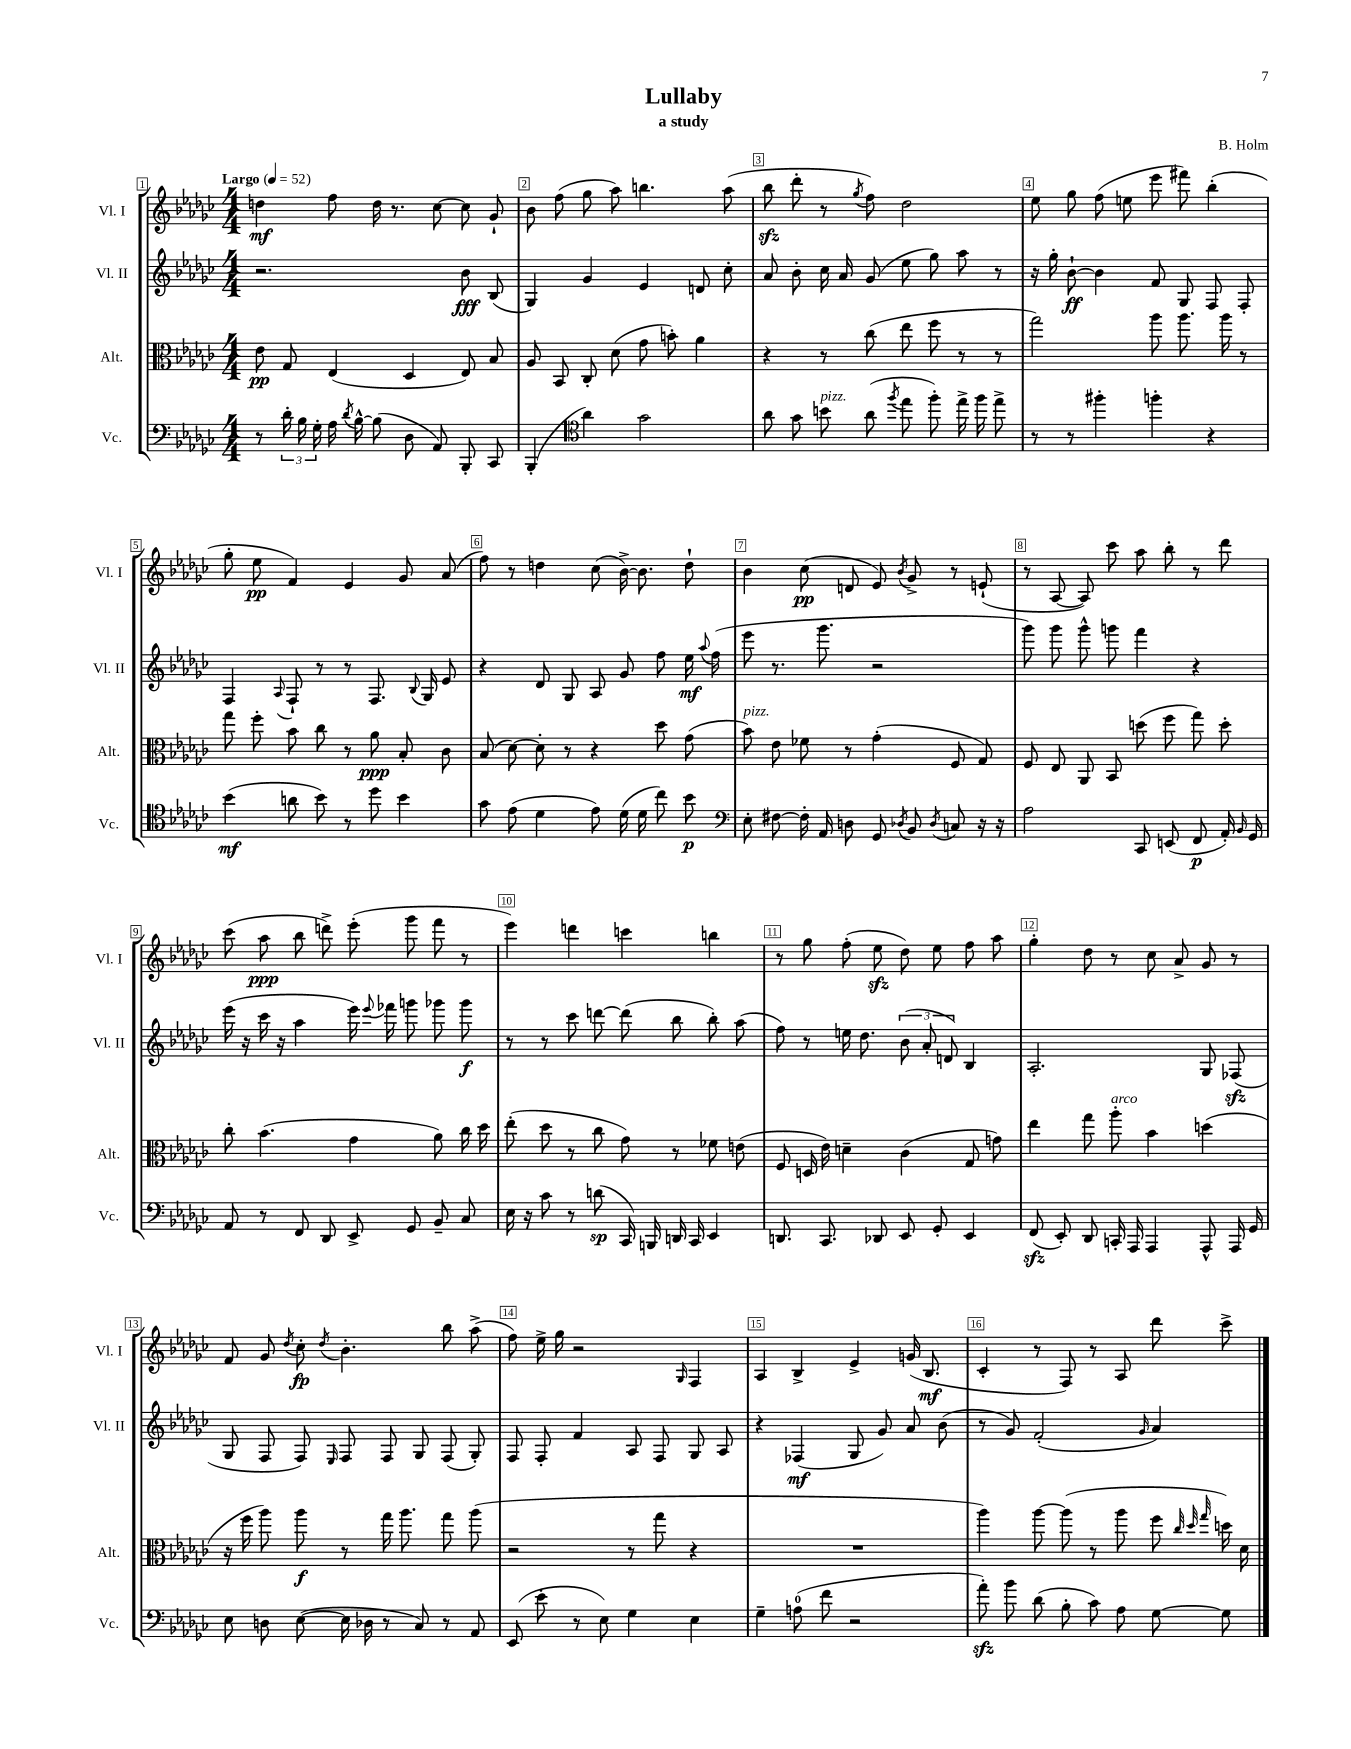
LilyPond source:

\header { title = "Lullaby" composer = "B. Holm" subtitle = "a study" }
<<
\new StaffGroup <<
\new Staff = "s0" \with { instrumentName = "Vl. I" shortInstrumentName = "Vl. I" } {
    \clef treble \key ges \major \numericTimeSignature \time 4/4 \tempo "Largo" 4 = 52
    \autoBeamOff d''4\mf f''8 d''16 r8. ces''8~ ces''8 ges'8-! |
    bes'8 f''8( ges''8 aes''8) b''4. aes''8( |
    bes''8\sfz des'''8-. r8 \acciaccatura { ges''8 } f''8) des''2 |
    ees''8 ges''8 f''8( e''8 ees'''8 fis'''8) bes''4-.( |
    ges''8-. ees''8\pp f'4) ees'4 ges'8 aes'8( |
    f''8) r8 d''4 ces''8( bes'16~->) bes'8. d''8-! |
    bes'4 ces''8\pp( d'8 ees'8) \acciaccatura { bes'8 } ges'8-> r8 e'8-!( |
    r8 aes8~ aes8) ces'''8 aes''8 bes''8-. r8 des'''8 |
    ces'''8( aes''8\ppp bes''8 d'''8->) ees'''8-.( ges'''8 f'''8 r8 |
    ees'''4) d'''4 c'''4 b''4 |
    r8 ges''8 f''8-.( ees''8\sfz des''8) ees''8 f''8 aes''8 |
    ges''4-. des''8 r8 ces''8 aes'8-> ges'8 r8 |
    f'8 ges'8 \acciaccatura { des''8 } ces''8-.\fp \acciaccatura { des''8 } bes'4.-. bes''8 aes''8->( |
    f''8) ees''16-> ges''16 r2 \grace { ges16 } f4 |
    aes4 bes4-> ees'4-> g'16( bes8.\mf |
    ces'4-. r8 f8) r8 aes8 des'''8 ces'''8-> \bar "|." |
}
\new Staff = "s1" \with { instrumentName = "Vl. II" shortInstrumentName = "Vl. II" } {
    \clef treble \key ges \major \numericTimeSignature \time 4/4
    \autoBeamOff r2. bes'8\fff bes8( |
    ges4) ges'4 ees'4 d'8 ces''8-. |
    aes'8 bes'8-. ces''16 aes'16 ges'8( ees''8 ges''8) aes''8 r8 |
    r16 ges''16-. bes'8~-!\ff bes'4 f'8 ges8 f8 f8-. |
    f4 \appoggiatura { aes8 } f8-! r8 r8 f8. \appoggiatura { bes8 } ges16 ees'8 |
    r4 des'8 ges8 aes8 ges'8 f''8 ees''16\mf \appoggiatura { aes''8 } f''16( |
    ees'''8 r8. ges'''8. r2 |
    ges'''8) ges'''8 ges'''8-^ g'''8 f'''4 r4 |
    ees'''16( r16 ces'''16 r16 aes''4 ees'''16) \appoggiatura { ees'''8 } fes'''16 g'''8 ges'''8 ges'''8\f |
    r8 r8 ces'''8 d'''8~ d'''8( bes''8 bes''8-.) aes''8( |
    f''8) r8 e''16 des''8. \tuplet 3/2 { bes'8( aes'8-. d'8) } bes4 |
    aes2.-. ges8 fes8\sfz( |
    ges8 f8 f8) \grace { ees16 } f8 f8 ges8 f8( ges8-.) |
    f8 f8-. f'4 aes8 f8 ges8 aes8 |
    r4 fes4\mf( ges8 ges'8) aes'8 bes'8( |
    r8 ges'8) f'2-.( \grace { ges'16 } aes'4) \bar "|." |
}
\new Staff = "s2" \with { instrumentName = "Alt." shortInstrumentName = "Alt." } {
    \clef alto \key ges \major \numericTimeSignature \time 4/4
    \autoBeamOff ees'8\pp ges8 ees4( des4 ees8) bes8 |
    aes8 bes,8 ces8-. des'8( ges'8 b'8-.) aes'4 |
    r4 r8 ces''8( ees''8 f''8 r8 r8 |
    ges''2) aes''8 aes''8. aes''16 r8 |
    ges''8 f''8-. bes'8 ces''8 r8 aes'8\ppp bes8-. ces'8 |
    bes8( des'8~) des'8-. r8 r4 des''8 ges'8( |
    bes'8^\markup { \italic "pizz." }) ees'8 fes'8 r8 ges'4-.( f8 ges8) |
    f8 ees8 aes,8 bes,8 d''8( f''8 ges''8) d''8-. |
    ces''8-. bes'4.( ges'4 aes'8) ces''16 des''16 |
    ees''8-.( des''8 r8 ces''8 ges'8) r8 fes'8 e'8( |
    f8 d16 ees'16) d'4-- ces'4( ges8 g'8) |
    ees''4 ges''8 aes''8-.^\markup { \italic "arco" } bes'4 d''4( |
    r16 f''16 aes''8) aes''8\f r8 ges''16 aes''8. ges''8 aes''8( |
    r2 r8 ges''8 r4 |
    R1 |
    aes''4) aes''8~ aes''8( r8 aes''8 f''8 \grace { ces''32 des''32 ges''32 } d''16) des'16 \bar "|." |
}
\new Staff = "s3" \with { instrumentName = "Vc." shortInstrumentName = "Vc." } {
    \clef bass \key ges \major \numericTimeSignature \time 4/4
    \autoBeamOff r8 \tuplet 3/2 { des'16-. bes16 ges16-. } aes16 \acciaccatura { des'8 } bes16~-^ bes8( des8 aes,8) bes,,8-. ces,8 |
    bes,,4-.( \clef tenor aes'4) ges'2 |
    aes'8 ges'8 b'8^\markup { \italic "pizz." } aes'8( \acciaccatura { f''8 } ees''8 f''8-.) ees''16-> f''16 ees''8-> |
    r8 r8 fis''4-. f''4-. r4 |
    bes'4\mf( a'8 bes'8) r8 des''8 bes'4 |
    ges'8 ees'8( des'4 ees'8) des'16( des'16 ces''8) bes'8\p |
    \clef bass ees8-. fis8~ fis16-. aes,16 d8 ges,8 \acciaccatura { des8 } bes,8 \acciaccatura { des8 } c8 r16 r16 |
    aes2 ces,8 e,8( f,8\p aes,16-.) \grace { bes,16 } ges,16 |
    aes,8 r8 f,8 des,8 ees,8-> ges,8 bes,8-- ces8 |
    ees16 r16 ces'8 r8 d'8\sp( ces,16) b,,16 d,16 ces,16 ees,4 |
    d,8. ces,8. des,8 ees,8 ges,8-. ees,4 |
    f,8\sfz( ees,8-.) des,8 c,16-. aes,,16 aes,,4 aes,,8-^ aes,,16 ges,16 |
    ees8 d8 ees8~( ees16 des16 r8 ces8) r8 aes,8 |
    ees,8( ees'8-. r8 ees8) ges4 ees4 |
    ges4-- a8-0( f'8 r2 |
    aes'8-.\sfz) bes'8 des'8( bes8-. ces'8) aes8 ges8~ ges8 \bar "|." |
}
>>
>>
\layout { \context { \Score \override BarNumber.break-visibility = ##(#f #t #t) barNumberVisibility = #all-bar-numbers-visible \override BarNumber.stencil = #(make-stencil-boxer 0.1 0.3 ly:text-interface::print) } }
